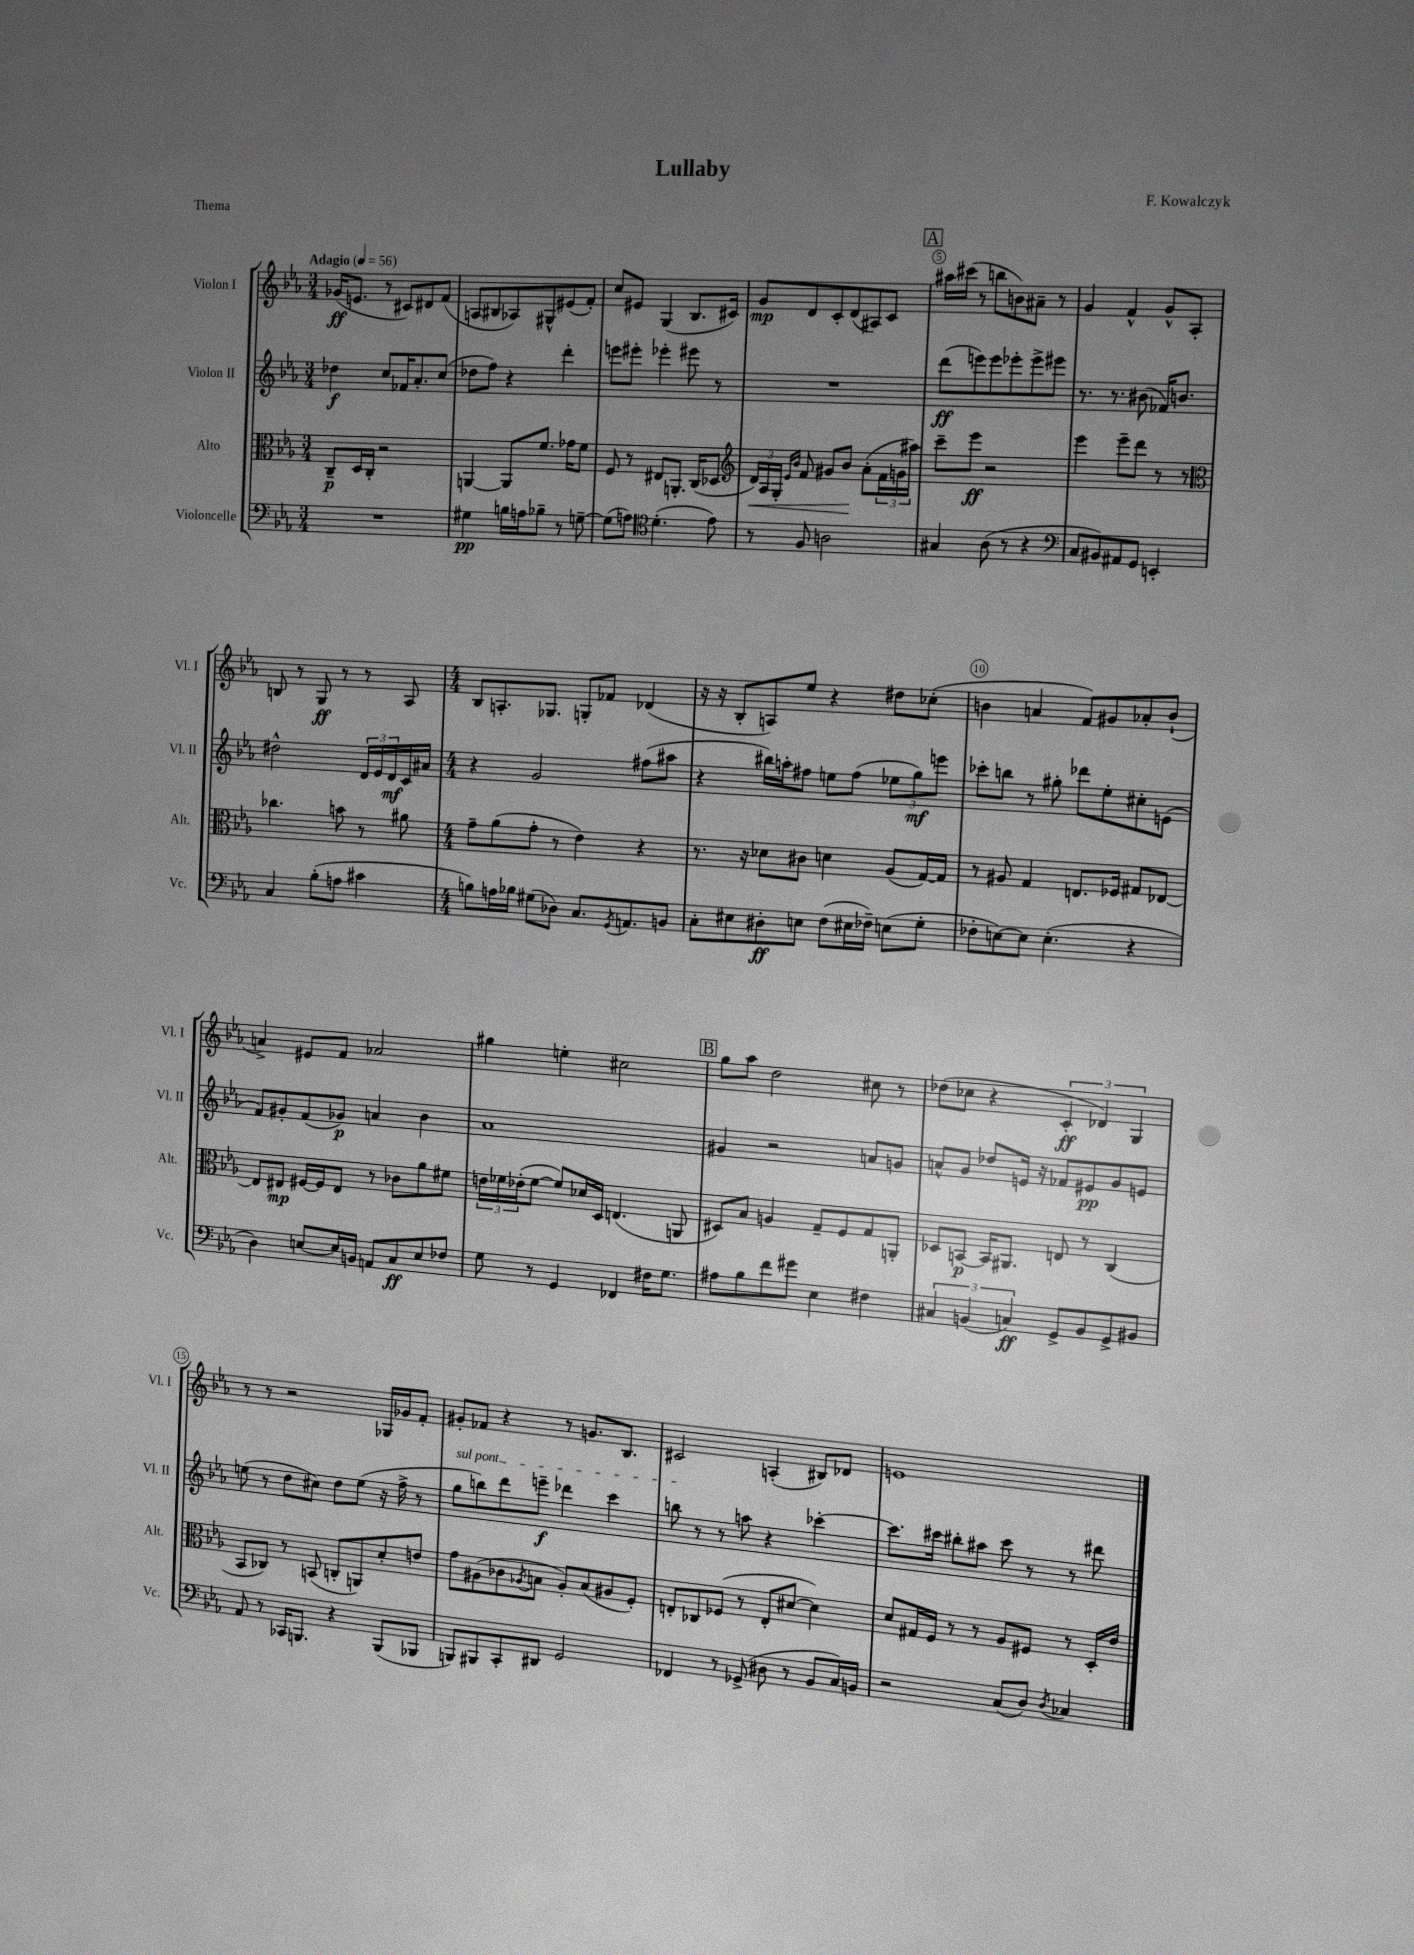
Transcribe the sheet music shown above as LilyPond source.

\header { title = "Lullaby" composer = "F. Kowalczyk" piece = "Thema" }
<<
\new StaffGroup <<
\new Staff = "s0" \with { instrumentName = "Violon I" shortInstrumentName = "Vl. I" } {
    \clef treble \key ees \major \numericTimeSignature \time 3/4 \tempo "Adagio" 4 = 56
    ges'16\ff( e'8. r8 cis'8) dis'8 f'8( |
    a8 bis8 aes8) gis8-^ eis'8( f'8-.) |
    c''8 eis'8 g4( bes8. cis'16) |
    g'8\mp d'8 c'8-. d'8( ais8) c'8 |
    \mark \markup { \box "A" } ais''16 cis'''16( r8 b''8 b'8) ais'8-- r8 |
    g'4 f'4-^ g'8-^ aes8-. |
    b8 r8 g8\ff r8 r8 aes8 |
    \numericTimeSignature \time 4/4 bes8 a8.-. ges8. g8-. fes'8 des'4( |
    r16 r16 bes8-. a8) ees''8 r4 dis''8 ces''8-.( |
    b'4 a'4 f'8) gis'8 aes'8-. b'8-!( |
    a'4->) eis'8 f'8 aes'2 |
    gis''4 e''4-. cis''2 |
    \mark \markup { \box "B" } g''8 aes''8 d''2 cis''8 r8 |
    des''8( ces''8 r4 \tuplet 3/2 { c'4-.\ff des'4) g4 } |
    r8 r8 r2 ges16 ges'16 f'8-. |
    gis'8-. fes'8 r4 r8 g'8. bes8. |
    cis'2 a4-.( bis8) des'8 |
    e'1 \bar "|." |
}
\new Staff = "s1" \with { instrumentName = "Violon II" shortInstrumentName = "Vl. II" } {
    \clef treble \key ees \major \numericTimeSignature \time 3/4
    des''4\f c''8 fes'16 aes'8.-. c''8( |
    des''8 f''8) r4 d'''4-. |
    e'''8 eis'''8-. ees'''4-. eis'''8 r8 |
    R2. |
    \mark \markup { \box "A" } d'''8\ff( e'''8) e'''8 ees'''8-. ees'''8-> eis'''8 |
    r8. r8. bis'8( fes'16) b'8. |
    dis''2-^ \tuplet 3/2 { d'16 ees'16 d'16\mf } c'16 ais'16 |
    \numericTimeSignature \time 4/4 r4 g'2 fis''8( ais''8 |
    r4 bis''16) a''16-. fis''8 e''8 fis''8( \tuplet 3/2 { ees''8 g''8\mf) e'''8 } |
    ces'''8-. b''8 r8 gis''8-. des'''8 ees''8-. cis''8-. e'8( |
    f'8) gis'8-. f'8( ges'8\p) a'4 bes'4 |
    aes'1 |
    \mark \markup { \box "B" } gis'4 r2 a'8 g'8 |
    a'8-^ g'8 des''8 e'16 r16 fes'8 eis'8\pp g'8 e'8 |
    e''8( r8 d''8 cis''8) d''8 e''8( r16 f''16-> r8 |
    \once \override TextSpanner.bound-details.left.text = \markup { \italic "sul pont." } g''8\startTextSpan b''8) d'''8 e'''8--\f des'''4 c'''4 |
    b''8\stopTextSpan r8 r8 a''8 r4 ces'''4~-. |
    ces'''8. cis'''16 bis''8-. ais''8 cis'''8 r8 r8 dis'''8 \bar "|." |
}
\new Staff = "s2" \with { instrumentName = "Alto" shortInstrumentName = "Alt." } {
    \clef alto \key ees \major \numericTimeSignature \time 3/4
    c8--\p d16 c16-. r2 |
    a,4~ a,8 f'8. ges'16 f'8 |
    f8 r8 eis8 a,8.-. c16( des8 |
    \clef treble \tuplet 3/2 { d'16\<) aes16 g16-. } \grace { ees'16 bes'16 } f'8 gis'8 bes'8\! aes'8-.( \tuplet 3/2 { f'16 g'16 ais''16) } |
    \mark \markup { \box "A" } c'''8-- ees'''8\ff r2 |
    ees'''4 ees'''8-- d'''8 r8 r8 |
    \clef alto ces''4. b'8 r8 ais'8 |
    \numericTimeSignature \time 4/4 g'8-- aes'8( g'8-. r8 ees'4) r4 |
    r8. r16 des'8 cis'8 d'4 aes8( g16~) g16 |
    r8 ais8 g4 e8. fes16 gis8 ees8~ |
    ees8 eis8\mp fis16~ fis16 eis8 r8 ces'8 aes'8 fis'8 |
    \tuplet 3/2 { e'16 fes'16 ees'16-.( } fes'8~ fes'8) des'16 d16 e4.( a,8 |
    \mark \markup { \box "B" } dis8) bes8 a4 g8-- f8 g8 a,8-. |
    des8 b,8~\p b,16 ais,8. e8 r8 c4( |
    bes,8 ces8) r8 b,8( c8-. a,8) d'8-. e'8 |
    g'8 ais8( ces'8 \acciaccatura { aes8 } b8 aes8-.) b8( ais8 f8-.) |
    e8-. ces8 fes8( r8 e8-. dis'8~ dis'4) |
    d'8 gis16 f16 r8 r8 aes8 fis8 r8 d16-. ees'16 \bar "|." |
}
\new Staff = "s3" \with { instrumentName = "Violoncelle" shortInstrumentName = "Vc." } {
    \clef bass \key ees \major \numericTimeSignature \time 3/4
    R2. |
    gis4\pp b16 a16 bes8-- r8 g8~-- |
    g8( a8) \clef tenor d'4.-.( ees'8) |
    r8 f8 a2 |
    \mark \markup { \box "A" } gis4 aes8( r8 r4 |
    \clef bass c8 bis,8) ais,8 g,8 e,4-. |
    c4 bes8-.( a8 cis'4 |
    \numericTimeSignature \time 4/4 b8) a16 bes16 gis8( des8) c8. \acciaccatura { g,8 } a,8. b,8 |
    c8-. eis8 dis8-.\ff e8 f8( eis16 fes16--) e8( g8-. |
    fes8-. e8~) e8 e4.-.( r4 |
    d4) e8~ e16 b,16 a,8 c8\ff e8 fes8 |
    g8 r8 g,4 fes,4 fis16 g8. |
    \mark \markup { \box "B" } ais8 bes8 f'8 gis'8 ees4 fis4 |
    \tuplet 3/2 { cis4 b,4( c4\ff) } g,8-> b,8 g,8-> bis,8 |
    aes,8 r8 ces,16 b,,8. r4 b,,8( bes,,8 |
    b,,8) bis,,8 c,8-. dis,8 g,2 |
    fes,4 r8 ges,8->( dis8 r8 bes,8 c16) b,16 |
    r2 c8( d8) \acciaccatura { d8 } ces4 \bar "|." |
}
>>
>>
\layout { \context { \Score \override BarNumber.break-visibility = ##(#f #t #t) barNumberVisibility = #(every-nth-bar-number-visible 5) \override BarNumber.stencil = #(make-stencil-circler 0.1 0.3 ly:text-interface::print) } }
